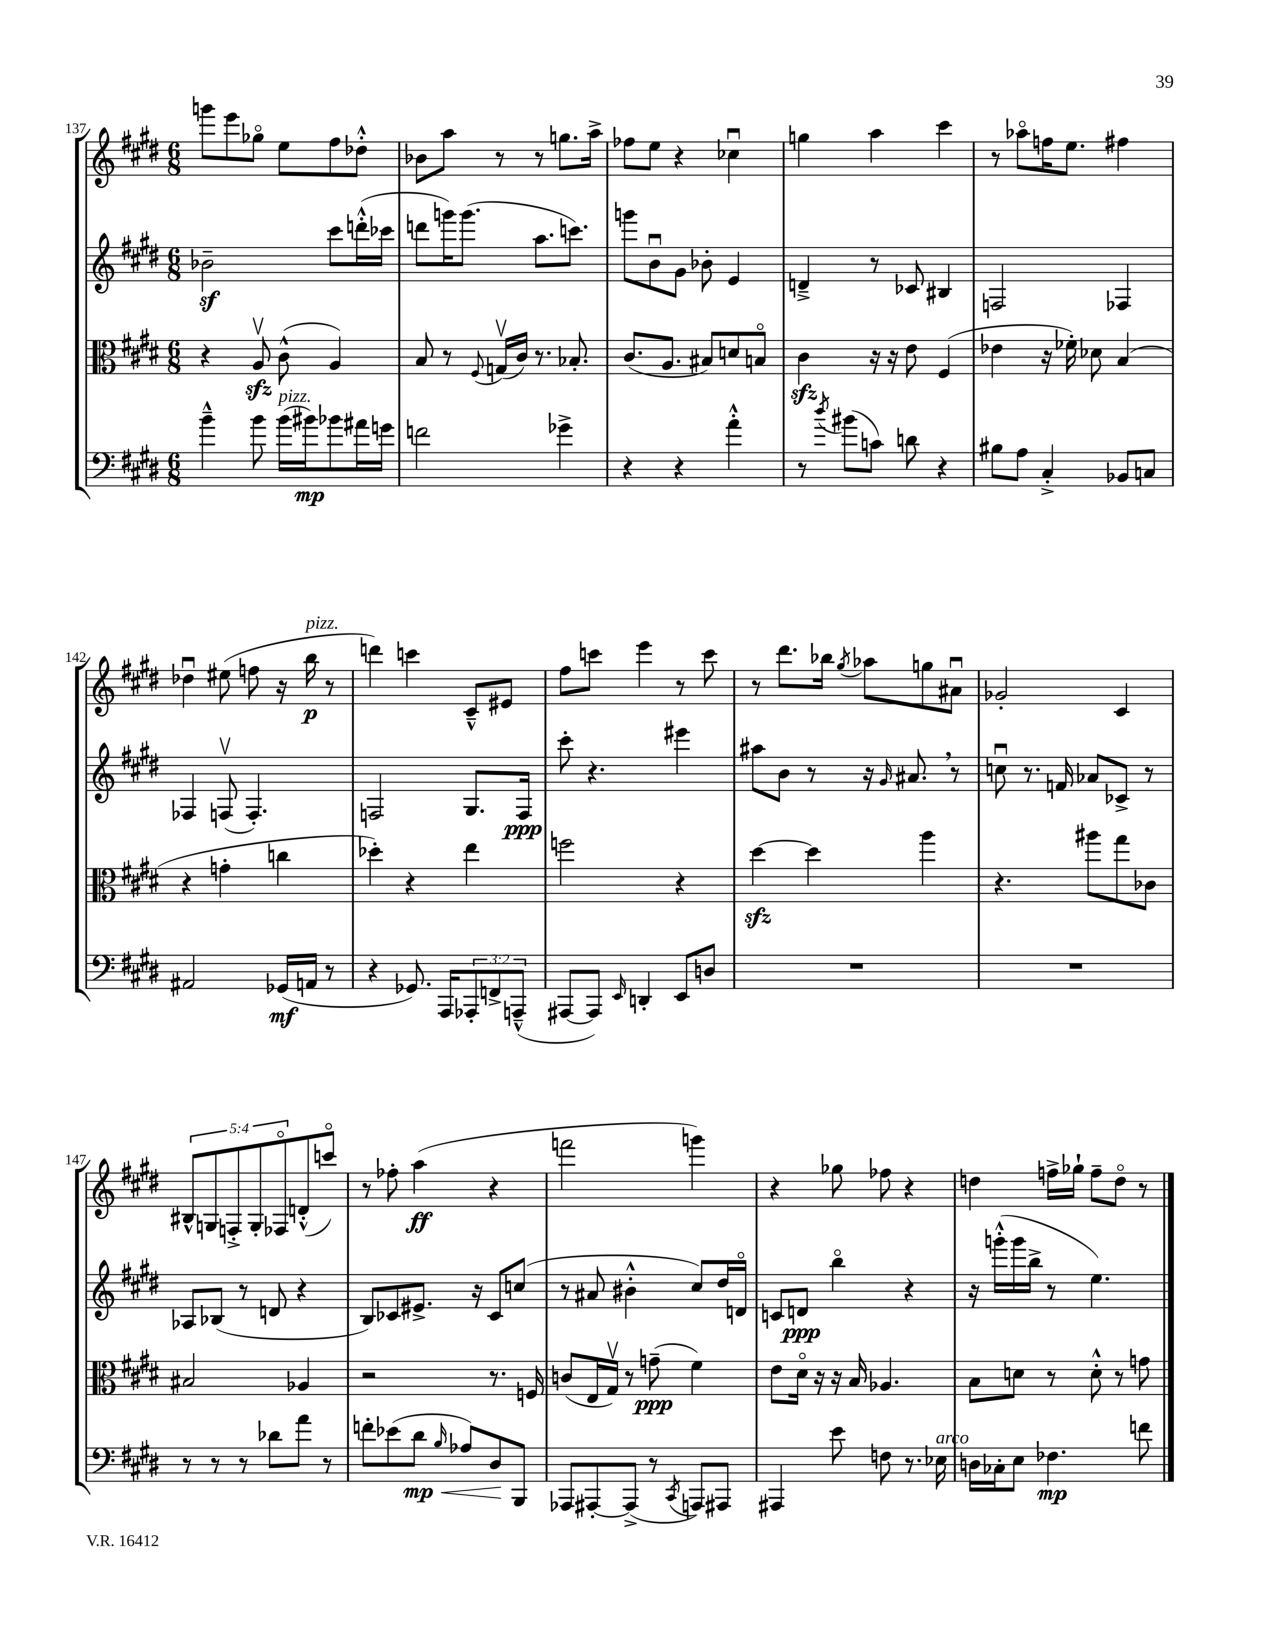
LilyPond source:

<<
\new StaffGroup <<
\new Staff = "s0" {
    \clef treble \key e \major \numericTimeSignature \time 6/8 \override Staff.TupletNumber.text = #tuplet-number::calc-fraction-text
    g'''8 e'''8 ges''8\flageolet e''8 fis''8 des''8-.-^ |
    bes'8 a''8 r8 r8 g''8. a''16-> |
    fes''8 e''8 r4 ces''4\downbow |
    g''4 a''4 cis'''4 |
    r8 aes''8\flageolet f''16 e''8. fis''4 |
    des''4\downbow eis''8( f''8 r16 b''16\p^\markup { \italic "pizz." } r8 |
    d'''4) c'''4 cis'8---^ eis'8 |
    fis''8 c'''8 e'''4 r8 c'''8 |
    r8 dis'''8. bes''16 \acciaccatura { gis''8 } aes''8 g''8 ais'8\downbow |
    ges'2-. cis'4 |
    \tuplet 5/4 { bis8-^ g8 f8-.-> g8-. fes8\flageolet } d'8-.-^( c'''8\flageolet) |
    r8 fes''8-. a''4\ff( r4 |
    f'''2 g'''4) |
    r4 ges''8 fes''8 r4 |
    d''4 f''16-> ges''16-! f''8-- d''8\flageolet r8 \bar "|." |
}
\new Staff = "s1" {
    \clef treble \key e \major \numericTimeSignature \time 6/8
    bes'2--\sf cis'''8 d'''16-.-^( ces'''16 |
    d'''8 g'''16) g'''8.( a''8. c'''8.) |
    g'''8 b'8\downbow gis'8 bes'8-. e'4 |
    d'4---> r8 ces'8 bis4 |
    f2 fes4 |
    fes4 f8\upbow( f4.-.) |
    f2 gis8. f16\ppp |
    cis'''8-. r4. eis'''4 |
    ais''8 b'8 r8 r16 \grace { gis'16 } ais'8. \breathe r8 |
    c''8\downbow r8. f'16 aes'8 ces'8-> r8 |
    aes8 bes8( r8 d'8 r4 |
    b8) ces'8 eis'8.-> r16 ces'8 c''8( |
    r8 ais'8 bis'4-.-^ cis''8) dis''16 d'16\flageolet |
    c'8 d'8\ppp b''4\flageolet r4 |
    r16 g'''16-.-^( g'''16 b''16-> r8 e''4.) \bar "|." |
}
\new Staff = "s2" {
    \clef alto \key e \major \numericTimeSignature \time 6/8
    r4 a8\upbow\sfz cis'8-^( a4) |
    b8 r8 \appoggiatura { fis8 } g16\upbow( cis'16) r8. bes8.-. |
    cis'8.( a8. bis8) d'8 b8\flageolet |
    cis'4\sfz r16 r16 e'8 fis4( |
    ees'4 r16 fes'16-.) des'8 b4( |
    r4 g'4-. c''4 |
    des''4-.) r4 e''4 |
    f''2 r4 |
    dis''4~\sfz dis''4 a''4 |
    r4. ais''8 gis''8 ces'8 |
    bis2 aes4 |
    r2 r8. f16 |
    c'8( e16 gis16\upbow) r8 g'8--\ppp( fis'4) |
    e'8 dis'16\flageolet r16 r16 b16 aes4. |
    b8 d'8 r8 d'8-.-^ r8 g'8 \bar "|." |
}
\new Staff = "s3" {
    \clef bass \key e \major \numericTimeSignature \time 6/8 \override Staff.TupletNumber.text = #tuplet-number::calc-fraction-text
    b'4---^ b'8 b'16^\markup { \italic "pizz." }( bis'16\mp) bes'8 ais'16 g'16 |
    f'2 ges'4-> |
    r4 r4 a'4-.-^ |
    r8 \acciaccatura { dis''8 } bis'8( c'8) d'8 r4 |
    bis8 a8 cis4-.-> bes,8 c8 |
    ais,2 ges,16\mf( a,16 r8 |
    r4 ges,8.) a,,16 \tuplet 3/2 { aes,,8-. f,8-> a,,8---^( } |
    ais,,8~ ais,,8) \grace { e,16 } d,4-. e,8 d8 |
    R2. |
    R2. |
    r8 r8 r8 des'8 a'8 r8 |
    f'8-. ees'8( dis'8\mp\< \grace { b16 } aes8) dis8\! b,,8 |
    aes,,8 ais,,8~-. ais,,8->( r8 \acciaccatura { cis,8 } a,,8) ais,,8 |
    ais,,4 e'8 f8 r8. ees16^\markup { \italic "arco" } |
    d16 ces16-. e8 fes4.\mp f'8 \bar "|." |
}
>>
>>
\layout { \context { \Score currentBarNumber = #137 } }
